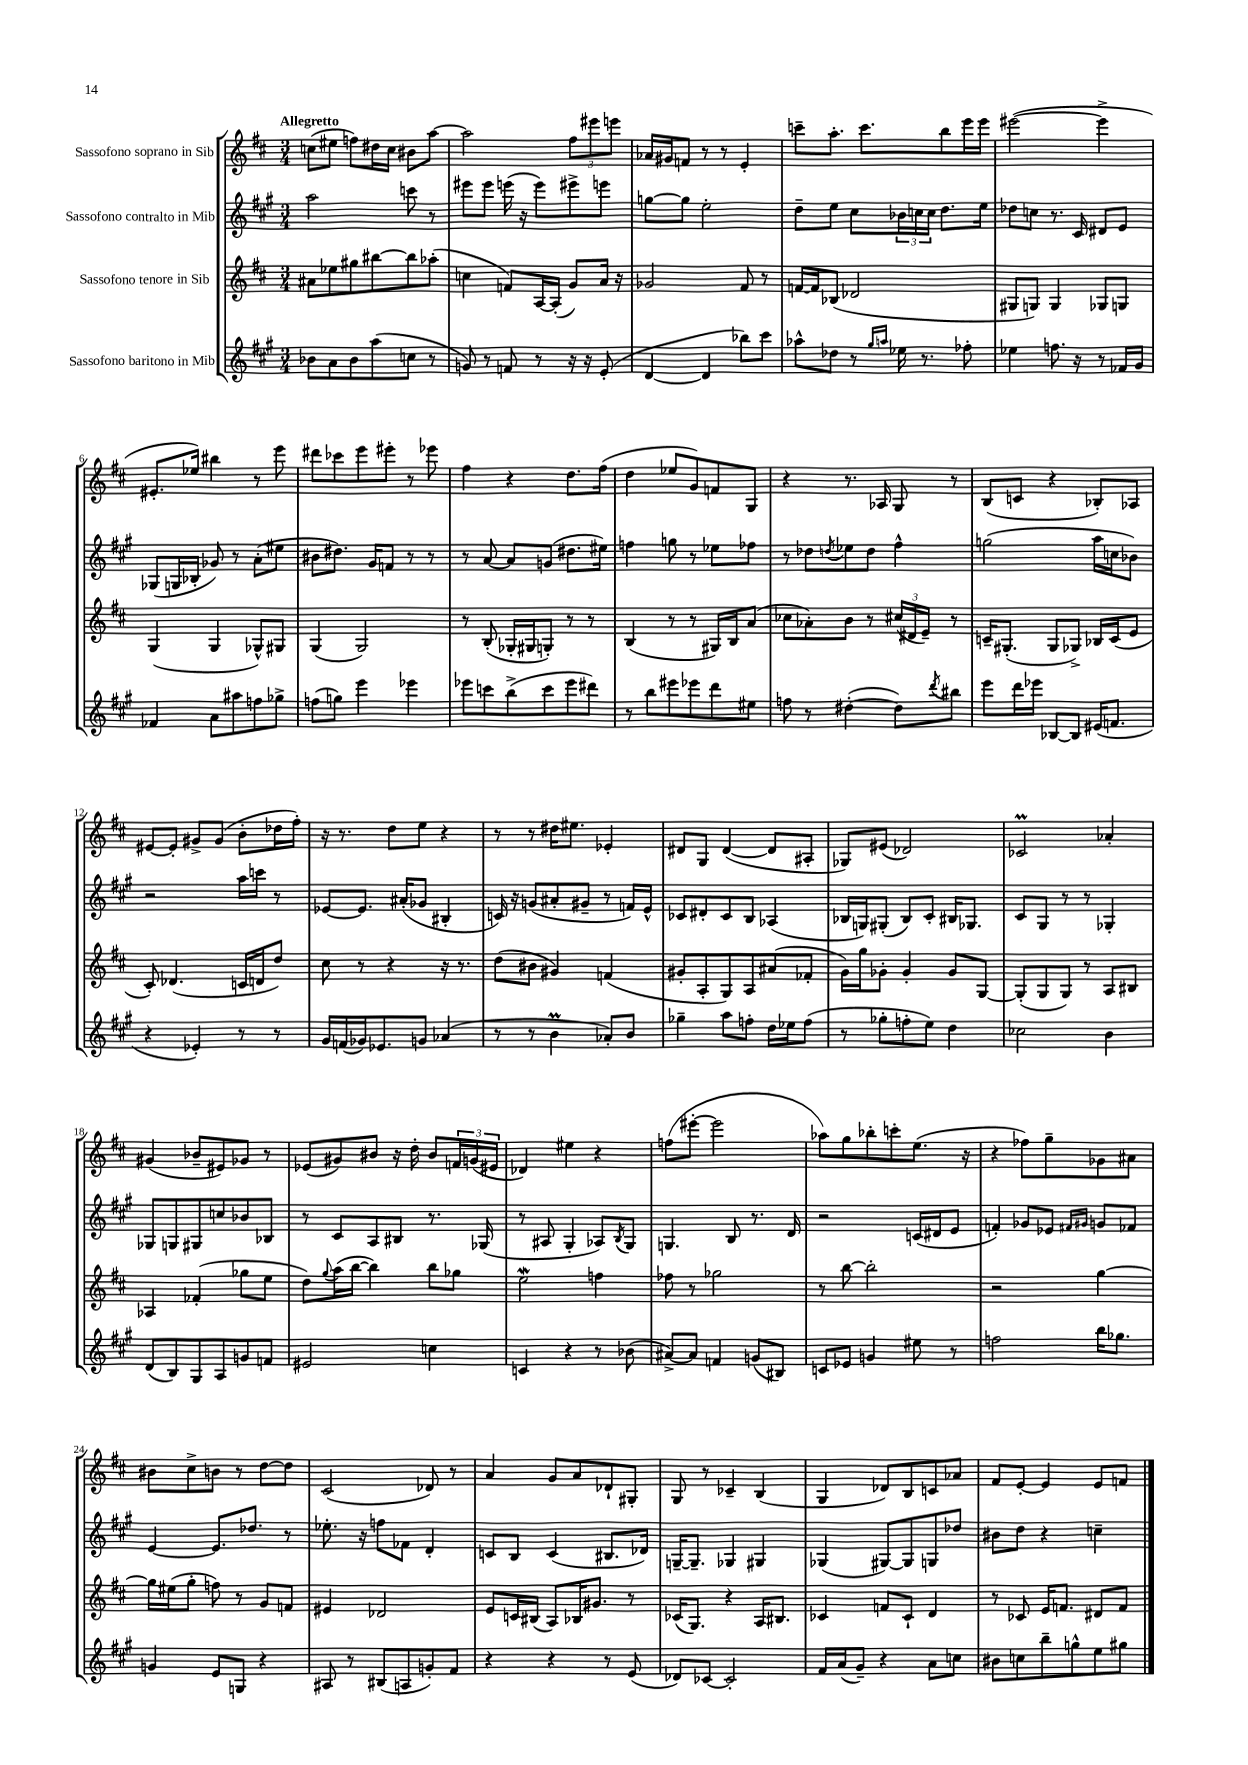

**kern	**kern	**kern	**kern
*staff4	*staff3	*staff2	*staff1
*clefG2	*clefG2	*clefG2	*clefG2
*k[f#c#g#]	*k[f#c#]	*k[f#c#g#]	*k[f#c#]
*M3/4	*M3/4	*M3/4	*M3/4
8b-	8a#	2aa	(8cc
8a	8ee-	.	8ee#
8b-	8gg#	.	8ff)
(8aa	[8bb#	.	16dd#
.	.	.	16cc
8cc	8bb#]	8ccc	8b#
8r	(8aa-'	8r	[8aa
=	=	=	=
8g)	4cc	8eee#	2aa]
8r	.	8eee#	.
8f	8f)	(16eee	.
.	.	16r	.
8r	[16A	8eee)	.
.	(16A']	.	.
16r	8g)	8eee#^	12ff#
16r	.	.	.
.	.	.	12eee#
(8e'	16a	8eee	.
.	.	.	12eee
.	16r	.	.
=	=	=	=
[4d	2g-	[8gg	16a-
.	.	.	16g#
.	.	8gg]	8f
4d]	.	2ee'	8r
.	.	.	8r
8bb-)	8f#	.	4e'
8ccc#	8r	.	.
=	=	=	=
8aa-^^	[16f	8dd~	8ccc~
.	16f]	.	.
8dd-	(8B-	8ee	8.aa'
8r	2d-	8cc#	.
.	.	.	8.ccc
16qqgg#	.	.	.
16qqaa	.	.	.
16ee-	.	24b-	.
.	.	24cc	.
8.r	.	.	.
.	.	24cc	.
.	.	8.dd	8bb
8ff-'	.	.	16eee
.	.	16ee	16eee
=	=	=	=
4ee-	8G#	8dd-	([2eee#
.	8G)	8cc	.
8.ff	4G	8.r	.
16r	.	16c#	.
8r	8G-	8d#	4eee#^]
16f-	8G	8e	.
16g#	.	.	.
=	=	=	=
4f-	(4G	(8G-	8.e#'
.	.	16G	.
.	.	16B-'	16ee-)
8a	4G	8g-)	4bb#
8aa#	.	8r	.
8ff	8G-^^)	(8a'	8r
8gg-^	8G#	8ee#	8eee
=	=	=	=
(8ff	(4G	8b#	8ddd#
8gg)	.	8.dd#)	8ccc-
4eee	2G)	.	8eee
.	.	16g#	.
.	.	8f	8eee#'
4eee-	.	8r	8r
.	.	8r	8eee-
=	=	=	=
8eee-	8r	8r	4ff#
8ccc	(8B'	[8a	.
(8bb^	16G-'	8a]	4r
.	16G#	.	.
8ccc	8G')	(8g	.
8eee-	8r	8.dd#	8.dd
8ddd#)	8r	.	.
.	.	16ee#)	(16ff#
=	=	=	=
8r	(4B	4ff	4dd
8bb	.	.	.
8eee#	8r	8gg	8ee-
8eee-	8r	8r	8g)
8ddd	16G#)	8ee-	8f
.	16B	.	.
8ee#	(8a	8ff-	8G
=	=	=	=
8ff	8cc-	8r	4r
8r	8a-')	8dd-	.
.	.	8qdd	.
([4dd#'	8b	8ee-	8.r
.	8r	8dd	.
.	.	.	16A-
8dd#])	(24cc#	4ff#^^	8G
.	24d#	.	.
.	24e~)	.	.
8qddd	.	.	.
8bb#	8r	.	8r
=	=	=	=
8eee	16c~	(2gg	(8B
.	(8.G#'	.	.
16ddd	.	.	8c
16eee-	.	.	.
[8B-	8G#	.	4r
8B-]	8G-^)	.	.
(16e#	16B-	16aa	8B-')
8.f	(16c	16cc	.
.	8e	8b-)	8A-
=	=	=	=
4r	8c#')	2r	[8e#
.	(4.d-	.	8e#']
4e-')	.	.	8g#^
.	.	.	(8g#
8r	16c	16aa	8b'
.	16d	16ccc	.
8r	8dd)	8r	16dd-
.	.	.	16ff#')
=	=	=	=
16g#	8cc#	[8e-	16r
(16f	.	.	8.r
16g-)	8r	8.e-]	.
8.e-	.	.	.
.	4r	.	8dd
.	.	(16a#'	.
8g	.	8g-	8ee
(4a-	16r	4B#'	4r
.	8.r	.	.
=	=	=	=
8r	(8dd	16c)	8r
.	.	16r	.
8r	8b#	(8g	8r
4b	4g#)	8a#'	16dd#
.	.	.	8.ee#
.	.	8g#~	.
8a-')	(4f	8r	4e-'
8b	.	16f)	.
.	.	16e^^	.
=	=	=	=
4gg-~	8g#'	8c-	8d#
.	8A'	8d#'	8G
8aa	8G)	8c-	([4d#
8ff'	8A	8B	.
16dd	(8a#	(4A-	8d#]
16ee-	.	.	.
(8ff	8f-'	.	8A#'
=	=	=	=
8r	16g)	16B-	8G-)
.	16gg	16G)	.
8gg-'	8g-'	(8G#'	(8e#
8ff'	4g-'	8B-)	2d-)
8ee)	.	8c#'	.
4dd	8g-	16B#	.
.	.	8.G-	.
.	[8G	.	.
=	=	=	=
2cc-	(8G']	8c#	2c-
.	8G	8G#	.
.	8G)	8r	.
.	8r	8r	.
4b	8A	4G-'	4a-'
.	8B#	.	.
=	=	=	=
(8d	4A-	8G-	(4g#
8B)	.	8G	.
8G#	(4f-'	8G#	8b-~
8A	.	8cc	8e#)
8g	8gg-	8b-	8g-
8f	8ee	8B-	8r
=	=	=	=
2e#	8dd)	8r	(8e-
.	8qqgg	.	.
.	(16aa	8c#	8g#)
.	[16bb	.	.
.	4bb])	8A	8b#
.	.	8B#	16r
.	.	.	16dd'
4cc	8bb	8.r	8b#
.	8gg-	.	24f
.	.	.	(24g
.	.	(16G-	.
.	.	.	24e#
=	=	=	=
4c	2ee	8r	4d-)
.	.	8A#	.
4r	.	4G#'	4ee#
8r	4ff	8A-)	4r
.	.	8qB	.
(8b-	.	8G#	.
=	=	=	=
[8a#^)	8ff-	4.G	(8ff
8a#]	8r	.	[8eee#'
4f	2gg-	.	2eee#]
.	.	8B	.
(8g	.	8.r	.
8B#)	.	.	.
.	.	16d	.
=	=	=	=
8c	8r	2r	8aa-)
8e-	[8bb	.	8gg
4g	2bb']	.	8bb-'
.	.	.	8ccc'
8ee#	.	(16c	(8.ee
.	.	16d#	.
8r	.	8e	.
.	.	.	16r
=	=	=	=
2ff	2r	4f')	4r
.	.	8g-	8ff-)
.	.	8e-	8gg~
.	.	16qqf#	.
.	.	16qqg#	.
16bb	[4gg	8g	8g-
8.gg-	.	.	.
.	.	8f-	8a#
=	=	=	=
4g	16gg]	[4e	8b#
.	(16ee#	.	.
.	8gg'	.	8cc#^
8e	8ff)	8.e]	8b
8G	8r	.	8r
.	.	8.dd-	.
4r	8g	.	[8dd
.	8f	8r	8dd]
=	=	=	=
8A#	4e#	8.ee-'	(2c#
8r	.	.	.
.	.	16r	.
(8B#	2d-	8ff	.
8A	.	8f-	.
8g')	.	4d'	8d-)
8f#	.	.	8r
=	=	=	=
4r	8e	8c	4a
.	16c	8B	.
.	(16B#	.	.
4r	8A)	(4c	8g
.	16B-	.	8a
.	8.g#	.	.
8r	.	8.B#	8d-`
(8e	8r	.	8G#'
.	.	16d-)	.
=	=	=	=
8d-)	(16c-	[16G~	8G
.	8.G)	8.G~]	.
[8c-	.	.	8r
2c-']	4r	4G-	4c-~
.	16A	4G#	(4B
.	8.B#	.	.
=	=	=	=
16f#	4c-	(4G-	4G
(16a	.	.	.
8g#~)	.	.	.
4r	8f	[8G#)	8d-)
.	8c-`	8G#]	8B
8a	4d	8G	8c
8cc	.	8dd-	8a-
=	=	=	=
8b#	8r	8b#	8f#
8cc	8c-	8dd	[8e'
8bb~	16e	4r	4e]
.	8.f	.	.
8gg^^	.	.	.
8ee	8d#	4cc~	8e
8gg#	8f	.	8f
==	==	==	==
*-	*-	*-	*-
